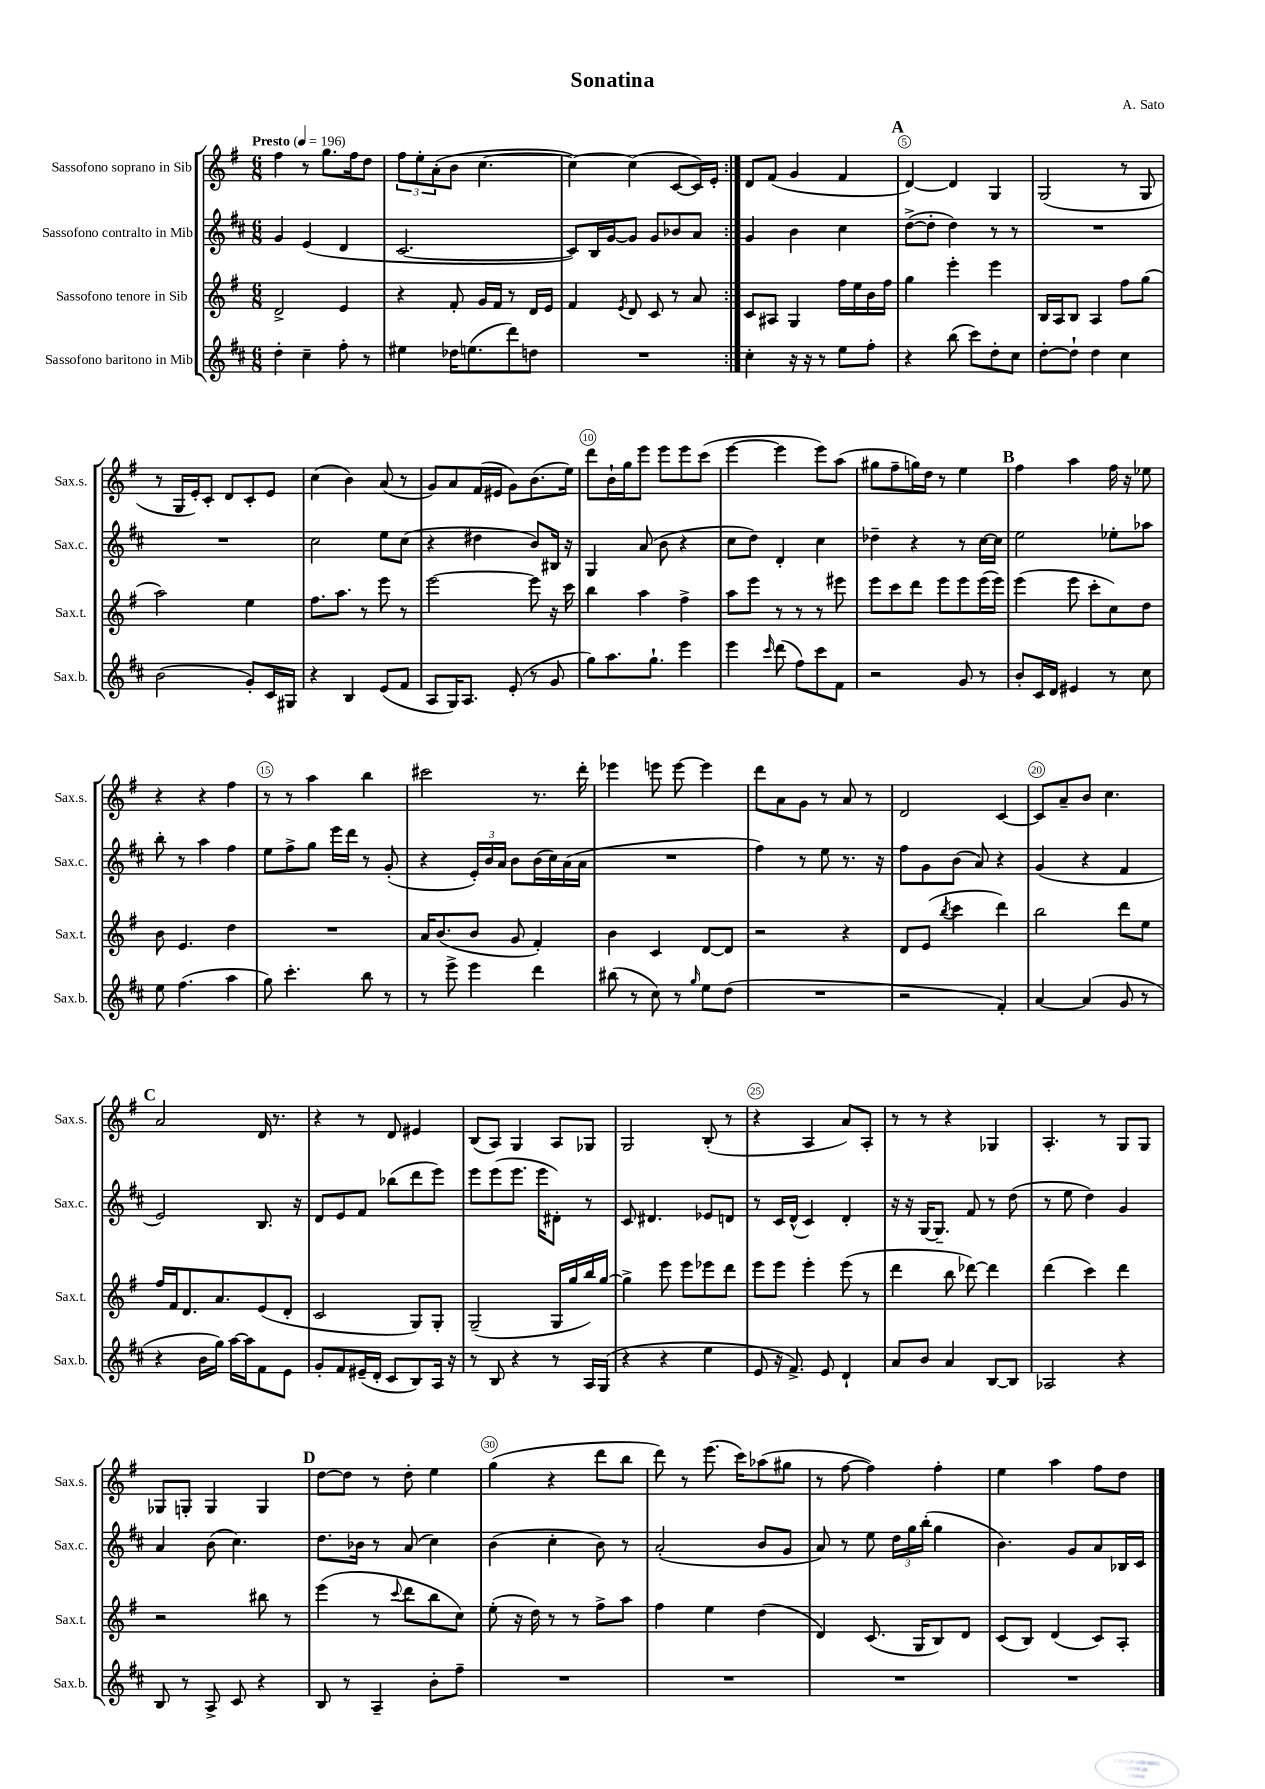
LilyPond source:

\header { title = "Sonatina" composer = "A. Sato" }
<<
\new StaffGroup <<
\new Staff = "s0" \with { instrumentName = "Sassofono soprano in Sib" shortInstrumentName = "Sax.s." } {
    \clef treble \key g \major \numericTimeSignature \time 6/8 \tempo "Presto" 4 = 196
    \repeat volta 2 { fis''4 r8 g''8. fis''16 d''8 |
    \tuplet 3/2 { fis''8 e''8-. a'8-.( } b'8 c''4.~ |
    c''4~) c''4( c'8~ c'16) e'16-. | }
    d'8 fis'8( g'4 fis'4 |
    \mark \markup { \bold "A" } d'4~) d'4 g4 |
    g2( r8 g8 |
    r8 g16 e'16-.) c'8-. d'8 c'8-. e'8 |
    c''4( b'4) a'8( r8 |
    g'8) a'8 fis'16( eis'16 g'8) b'8.( e''16) |
    d'''8 b'16-! g''16 e'''8 e'''8 e'''8 c'''8( |
    e'''4~ e'''4 e'''8) a''8( |
    gis''8 fis''8-- g''16) d''16 r8 e''4 |
    \mark \markup { \bold "B" } fis''4 a''4 fis''16 r16 ees''8 |
    r4 r4 fis''4 |
    r8 r8 a''4 b''4 |
    cis'''2 r8. d'''16-. |
    ees'''4 e'''8 e'''8~ e'''4 |
    d'''8 a'8 g'8 r8 a'8 r8 |
    d'2 c'4~ |
    c'8 a'8-- b'8 c''4. |
    \mark \markup { \bold "C" } a'2 d'16 r8. |
    r4 r8 d'8 eis'4 |
    b8( a8) g4 a8 ges8 |
    g2 b8-.( r8 |
    r4 a4 a'8) a8-. |
    r8 r8 r4 ges4 |
    a4.-. r8 g8 g8 |
    ges8 g8-. g4 g4 |
    \mark \markup { \bold "D" } d''8~ d''8 r8 d''8-. e''4 |
    g''4( r4 d'''8 b''8 |
    d'''8) r8 e'''8.( c'''16) aes''8( gis''8 |
    r8 fis''8~ fis''4) fis''4-. |
    e''4 a''4 fis''8 d''8 \bar "|." |
}
\new Staff = "s1" \with { instrumentName = "Sassofono contralto in Mib" shortInstrumentName = "Sax.c." } {
    \clef treble \key d \major \numericTimeSignature \time 6/8
    \repeat volta 2 { g'4 e'4( d'4 |
    cis'2.~ |
    cis'8) b16 g'16~ g'8 g'8 bes'8 a'8 | }
    g'4 b'4 cis''4 |
    \mark \markup { \bold "A" } d''8~->( d''8-. d''4) r8 r8 |
    R2. |
    R2. |
    cis''2 e''8 cis''8( |
    r4 dis''4 b'8) bis16 r16 |
    g4 a'8( b'8 r4 |
    cis''8 d''8) d'4-. cis''4 |
    des''4-- r4 r8 cis''16~ cis''16 |
    \mark \markup { \bold "B" } e''2 ees''8-. aes''8 |
    b''8-. r8 a''4 fis''4 |
    e''8 fis''8-> g''8 e'''16 d'''16 r8 g'8-.( |
    r4 \tuplet 3/2 { e'16-.) b'16 a'16 } b'8 b'16( cis''16) a'16( a'16 |
    R2. |
    fis''4) r8 e''8 r8. r16 |
    fis''8 g'8 b'8( a'8) r4 |
    g'4( r4 fis'4 |
    \mark \markup { \bold "C" } e'2) b8. r16 |
    d'8 e'8 fis'8 bes''8( d'''8 e'''8) |
    e'''8 e'''8( e'''8. e'''16 dis'8-.) r8 |
    cis'8 dis'4. ees'8 d'8 |
    r8 cis'16 d'16-^( cis'4) d'4-. |
    r16 r16 g16~ g8.-- fis'8 r8 d''8( |
    r8 e''8 d''4) g'4 |
    a'4 b'8( cis''4.) |
    \mark \markup { \bold "D" } d''8. bes'16 r8 a'8( cis''4) |
    b'4( cis''4-. b'8) r8 |
    a'2-.( b'8 g'8 |
    a'8) r8 e''8 \tuplet 3/2 { d''16 g''16 b''16-.( } g''4 |
    b'4.) g'8 a'8 bes16 cis'16 \bar "|." |
}
\new Staff = "s2" \with { instrumentName = "Sassofono tenore in Sib" shortInstrumentName = "Sax.t." } {
    \clef treble \key g \major \numericTimeSignature \time 6/8
    \repeat volta 2 { d'2-> e'4 |
    r4 fis'8-. g'16 fis'16 r8 d'16 e'16 |
    fis'4 \acciaccatura { e'8 } d'8 c'8 r8 a'8 | }
    c'8 ais8 g4 fis''16 e''16 b'16 fis''16 |
    \mark \markup { \bold "A" } g''4 e'''4-. e'''4 |
    b16 a16 b8 a4 fis''8 g''8( |
    a''2) e''4 |
    fis''8. a''8. r8 e'''8 r8 |
    e'''2~ e'''8 r16 c'''16 |
    b''4 a''4 fis''4-> |
    a''8 e'''8 r8 r8 r8 eis'''8 |
    e'''8 c'''8 d'''8 e'''8 e'''8 e'''16( e'''16) |
    \mark \markup { \bold "B" } e'''4( e'''8 c'''8-. c''8) d''8 |
    b'8 e'4. d''4 |
    R2. |
    a'16 b'8.( b'8 g'8 fis'4-.) |
    b'4 c'4 d'8~ d'8 |
    r2 r4 |
    d'8 e'8( \acciaccatura { b''8 } c'''4 d'''4) |
    b''2 d'''8 e''8 |
    \mark \markup { \bold "C" } fis''16 fis'16 d'8. a'8. e'8( d'8-. |
    c'2 g8) g8-. |
    g2--( g16 g''16 b''16) g''16~ |
    g''4-> e'''8 e'''8 ees'''8 d'''8 |
    e'''8 e'''8 e'''4-. e'''8( r8 |
    d'''4 b''8 des'''8~) des'''4 |
    d'''4( c'''4) d'''4 |
    r2 bis''8 r8 |
    \mark \markup { \bold "D" } e'''4( r8 \appoggiatura { c'''8 } d'''8 b''8 c''8) |
    e''8-.( r16 d''16) r8 r8 fis''8-> a''8 |
    fis''4 e''4 d''4( |
    d'4) c'8.( g16 b8) d'8 |
    c'8( b8) d'4( c'8) a8-. \bar "|." |
}
\new Staff = "s3" \with { instrumentName = "Sassofono baritono in Mib" shortInstrumentName = "Sax.b." } {
    \clef treble \key d \major \numericTimeSignature \time 6/8
    \repeat volta 2 { d''4-. cis''4-- fis''8-. r8 |
    eis''4 des''16 e''8.( d'''8) d''8 |
    R2. | }
    cis''4-. r16 r16 r8 e''8 fis''8-. |
    \mark \markup { \bold "A" } r4 b''8( cis'''8) d''8-. cis''8 |
    d''8~-. d''8-! d''4 cis''4 |
    b'2( g'8-.) cis'16 gis16 |
    r4 b4 e'8( fis'8 |
    a8 g16) a8. e'8-.( r8 g'8 |
    g''8) a''8. g''8.-! e'''4 |
    e'''4 \grace { cis'''16 } d'''8( fis''8) cis'''8 fis'8 |
    r2 g'8 r8 |
    \mark \markup { \bold "B" } b'8-. cis'16 d'16 eis'4 r8 cis''8 |
    e''8 fis''4.( a''4 |
    g''8) cis'''4.-. b''8 r8 |
    r8 e'''8-> e'''4 d'''4 |
    bis''8( r8 cis''8) r8 \grace { g''16 } e''8 d''8( |
    R2. |
    r2 fis'4-.) |
    a'4~ a'4( g'8 r8 |
    \mark \markup { \bold "C" } r4 b'16 g''16) a''16~ a''16 fis'8 e'8 |
    g'8-. fis'8 eis'16--( d'16-. cis'8 b8) a16 r16 |
    r8 b8 r4 r8 a16 g16( |
    r4 r4 e''4 |
    e'8 r16 fis'8.->) e'8 d'4-! |
    a'8 b'8 a'4 b8~ b8 |
    aes2 r4 |
    b8 r8 a8-> cis'8 r4 |
    \mark \markup { \bold "D" } b8 r8 a4-- b'8-. fis''8-- |
    R2. |
    R2. |
    R2. |
    R2. \bar "|." |
}
>>
>>
\layout { \context { \Score \override BarNumber.break-visibility = ##(#f #t #t) barNumberVisibility = #(every-nth-bar-number-visible 5) \override BarNumber.stencil = #(make-stencil-circler 0.1 0.3 ly:text-interface::print) } }
